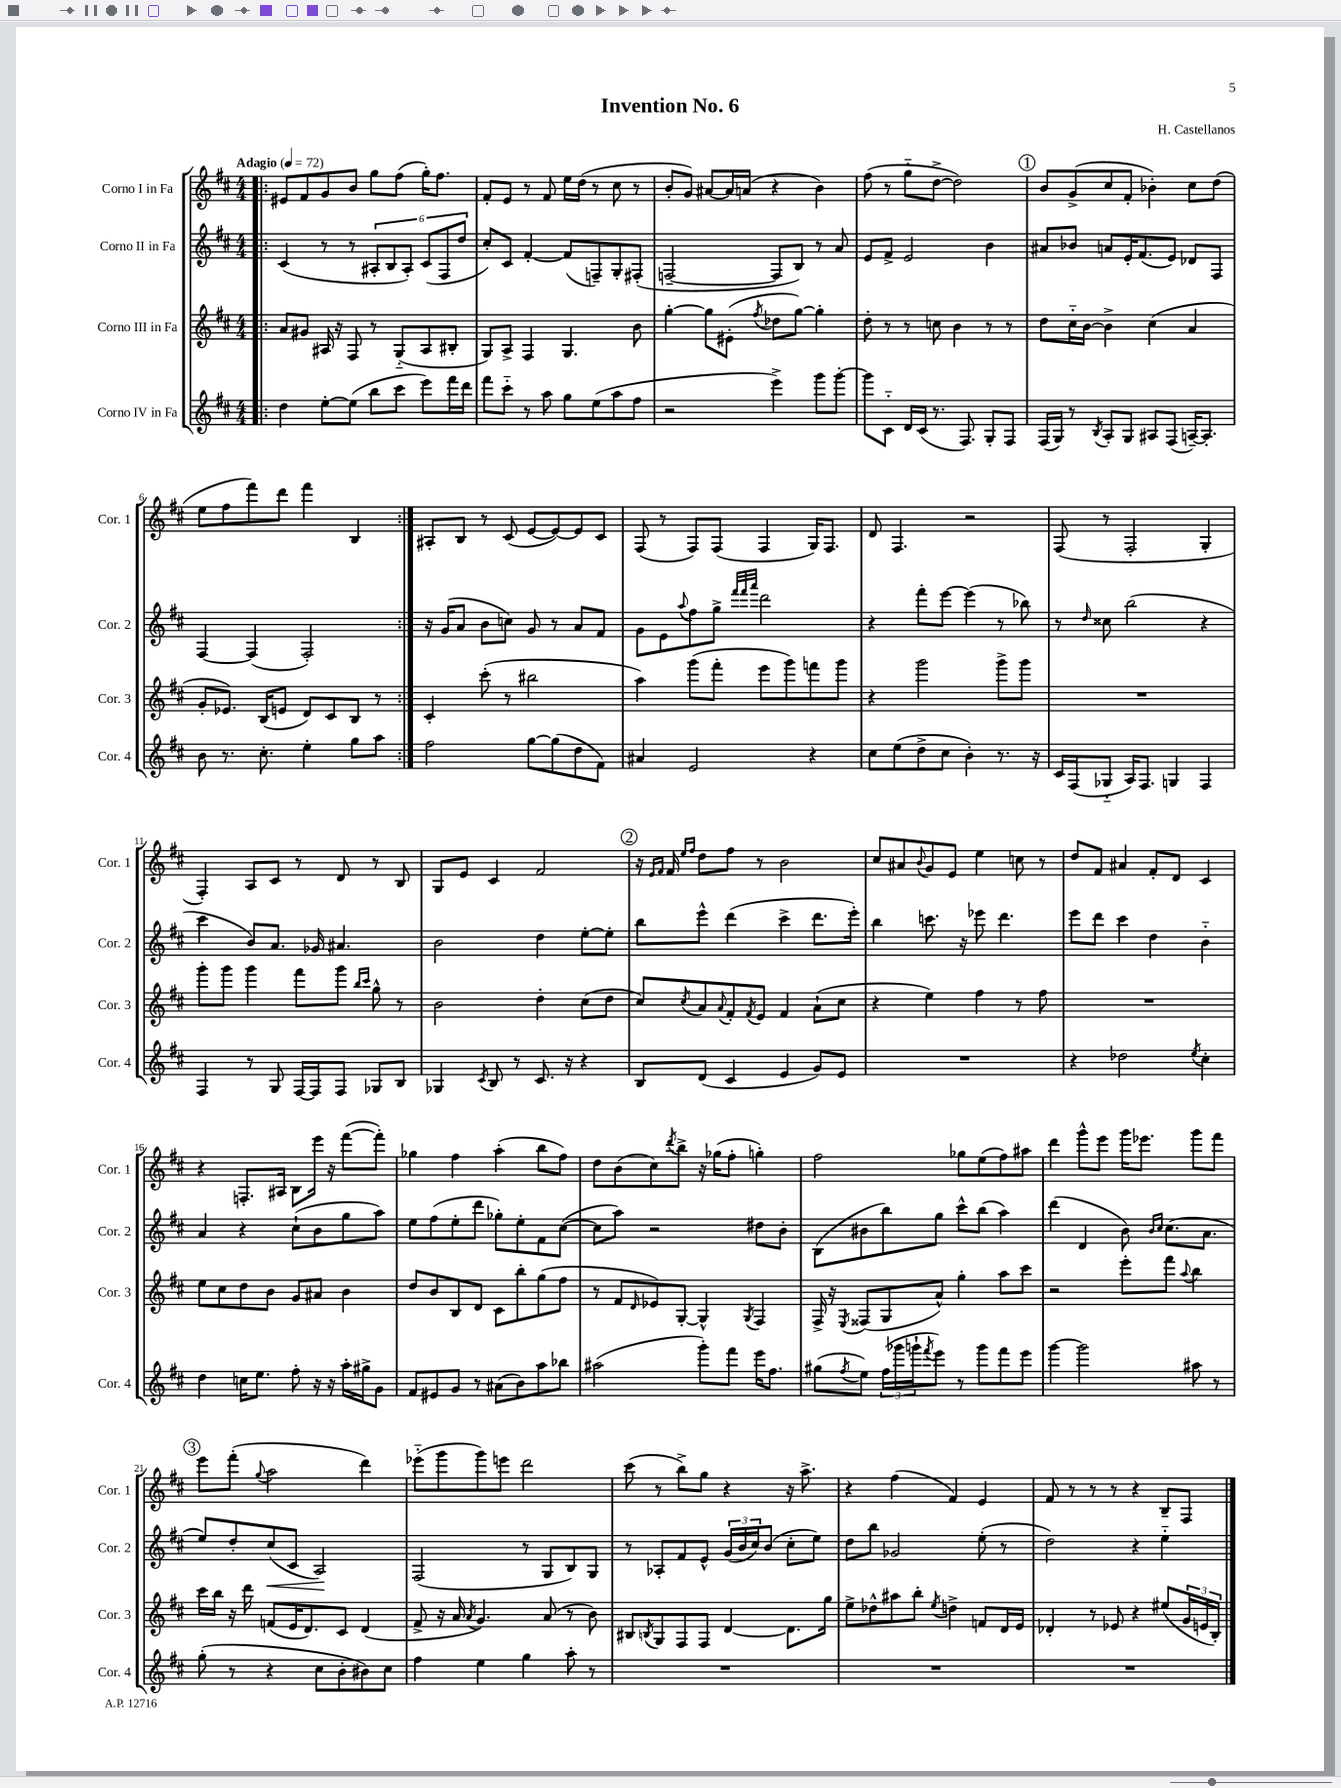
\header { title = "Invention No. 6" composer = "H. Castellanos" }
<<
\new StaffGroup <<
\new Staff = "s0" \with { instrumentName = "Corno I in Fa" shortInstrumentName = "Cor. 1" } {
    \clef treble \key d \major \numericTimeSignature \time 4/4 \tempo "Adagio" 4 = 72
    \repeat volta 2 { \bar ".|:" eis'8 fis'8 g'8 b'8 g''8 fis''8( g''16-.) fis''8. |
    fis'8-. e'8 r8 fis'8 e''16 d''16( r8 cis''8 r8 |
    b'8-. g'8) ais'8~ ais'16 a'16( r4 b'4) |
    fis''8( r8 g''8-_ d''8~-> d''2) |
    \mark \markup { \circle "1" } b'8 g'8->( cis''8 fis'8-. bes'4-.) cis''8 d''8( |
    e''8 fis''8 fis'''8) d'''8 fis'''4 b4 | }
    ais8-. b8 r8 cis'8( e'8~ e'8~) e'8 cis'8 |
    fis8( r8 fis8) fis8( fis4 g16) fis8. |
    d'8 fis4. r2 |
    fis8( r8 fis2-. g4-. |
    fis4-.) a8 cis'8 r8 d'8 r8 b8 |
    g8 e'8 cis'4 fis'2 |
    \mark \markup { \circle "2" } r16 \grace { e'16 fis'16 } fis'16 \grace { e''16 fis''16 } d''8 fis''8 r8 b'2 |
    cis''8 ais'8 \appoggiatura { b'8 } g'8 e'8 e''4 c''8 r8 |
    d''8 fis'8 ais'4 fis'8-. d'8 cis'4 |
    r4 f8.-. ais16 b8 e'''16 r16 fis'''8~( fis'''8-.) |
    ges''4 fis''4 a''4-.( b''8 fis''8) |
    d''8 b'8( cis''8) \acciaccatura { d'''8 } b''8-> r16 ges''16( fis''8-. g''4-.) |
    fis''2 ges''8 e''8( fis''8) ais''8 |
    d'''4 g'''8-^ e'''8 g'''16 ees'''8. g'''8 fis'''8 |
    \mark \markup { \circle "3" } e'''8 fis'''8-.( \appoggiatura { g''8 } a''2 d'''4) |
    ees'''8-_( g'''8 g'''8) e'''8 d'''2 |
    cis'''8( r8 b''8->) g''8 r4 r16 a''8.-> |
    r4 fis''4( fis'4) e'4 |
    fis'8 r8 r8 r8 r4 b8-- fis8 \bar "|." |
}
\new Staff = "s1" \with { instrumentName = "Corno II in Fa" shortInstrumentName = "Cor. 2" } {
    \clef treble \key d \major \numericTimeSignature \time 4/4
    \repeat volta 2 { \bar ".|:" cis'4( r8 r8 \tuplet 6/4 { ais8-. b8 ais8-.) cis'8( fis8 d''8 } |
    cis''8-.) cis'8 fis'4~-. fis'8( f8--) g8-. fis8-.( |
    f2~-- f8 b8) r8 a'8 |
    e'8 fis'8-> e'2 b'4 |
    \mark \markup { \circle "1" } ais'8 bes'8 a'8 e'16-. fis'8.( e'8) des'8 fis8 |
    fis4~ fis4( fis2-.) | }
    r16 g'16( a'8 b'8 c''8) g'8 r8 a'8 fis'8 |
    g'8 e'8 \appoggiatura { a''8 } fis''8 g''8-> \grace { fis'''32 fis'''32 a'''32 } d'''2 |
    r4 fis'''8-. e'''8~ e'''4( r8 bes''8) |
    r8 \grace { d''16 } cisis''8 b''2( r4 |
    cis'''4 b'8) a'8. ges'16 ais'4. |
    b'2 d''4 e''8~-. e''8-. |
    \mark \markup { \circle "2" } b''8 e'''8-^ d'''4( cis'''4-> d'''8. e'''16-.) |
    b''4 c'''8. r16 ees'''8 d'''4. |
    e'''8 d'''8 cis'''4 d''4 b'4-_ |
    a'4 r4 cis''8-!( b'8 g''8 a''8) |
    e''8 fis''8( e''8-. d'''8 ges''8-.) e''8-. fis'8 cis''8~( |
    cis''8 a''8) r2 dis''8 b'8-. |
    b8( bis'8 b''8) g''8 cis'''8-^ b''8( a''4) |
    d'''4( d'4 b'8) \grace { b'16 cis''16 } cis''8.( a'8. |
    \mark \markup { \circle "3" } e''8) d''8-. cis''8\<( cis'8 a2\!) |
    fis2( r8 g8 b8) g8 |
    r8 aes8-. fis'8 e'8-^ \tuplet 3/2 { g'16( b'16 cis''16) } b'8( cis''8-. e''8) |
    d''8 b''8 ges'2 e''8-.( r8 |
    d''2) r4 e''4-_ \bar "|." |
}
\new Staff = "s2" \with { instrumentName = "Corno III in Fa" shortInstrumentName = "Cor. 3" } {
    \clef treble \key d \major \numericTimeSignature \time 4/4
    \repeat volta 2 { \bar ".|:" a'8 gis'8 ais16 r16 fis8 r8 g8-_( ais8 bis8-. |
    g8) a8-> fis4 g4. b'8 |
    g''4~-. g''8 eis'8-.( \acciaccatura { fis''8 } des''8 g''8~) g''4-. |
    d''8-. r8 r8 c''8 b'4 r8 r8 |
    \mark \markup { \circle "1" } d''8 cis''16-_ b'16~ b'4-> cis''4( a'4 |
    g'8-. ees'8.) b16( e'8 d'8) cis'8 b8 r8 | }
    cis'4-. cis'''8-.( r8 bis''2 |
    a''4) g'''8( fis'''8-. e'''8 g'''8) f'''8 g'''8 |
    r4 g'''2 g'''8-> g'''8 |
    R1 |
    g'''8-. g'''8 g'''4 fis'''8 g'''8 \grace { b''16 cis'''16 } g''8-^ r8 |
    b'2 d''4-. cis''8( d''8 |
    \mark \markup { \circle "2" } cis''8) \acciaccatura { cis''8 } a'8 \appoggiatura { a'8 } fis'8-. \acciaccatura { fis'8 } e'8 fis'4 a'8-!( cis''8 |
    r4 e''4) fis''4 r8 fis''8 |
    R1 |
    e''8 cis''8 d''8 b'8 g'8 ais'8 b'4 |
    d''8 b'8 b8 d'8 cis'8 b''8-. g''8( fis''8 |
    r8 fis'8 \grace { d'16 } ees'8) g8~-. g4-^ \acciaccatura { g8 } fis4 |
    fis16-> r16 \acciaccatura { e8 } fisis8( g8 a'8-^) g''4-. a''8 cis'''8 |
    r2 e'''8-. fis'''8 \appoggiatura { a''8 } b''4 |
    \mark \markup { \circle "3" } cis'''16 b''16 r16 d'''16 f'8( e'16 d'8.) cis'8 d'4( |
    fis'8-> r16 a'16 \acciaccatura { a'8 } g'4.) a'8( r8 b'8) |
    bis8 \acciaccatura { b8 } g8 fis8 fis8 d'4~ d'8. g''16 |
    e''8-> des''8-^ ais''8 b''8-. \acciaccatura { e''8 } d''4-> f'8 d'16 e'16 |
    des'4-. r8 ees'8 r4 eis''8( \tuplet 3/2 { g'16 e'16 b16-.) } \bar "|." |
}
\new Staff = "s3" \with { instrumentName = "Corno IV in Fa" shortInstrumentName = "Cor. 4" } {
    \clef treble \key d \major \numericTimeSignature \time 4/4
    \repeat volta 2 { \bar ".|:" d''4 e''8~-. e''8( b''8 cis'''8 e'''8) fis'''16 d'''16 |
    fis'''8 cis'''8-_ r8 a''8 g''8 e''8( a''8 fis''8 |
    r2 e'''4->) g'''8 g'''8~-. |
    g'''8 cis'8-_ d'16 cis'16( r8. fis8.) g8-. fis8 |
    \mark \markup { \circle "1" } fis16( g16) r8 \acciaccatura { b8 } a8-. g8 ais8 fis8( a16~--) a8.-. |
    b'8 r8. cis''8.-. e''4-. g''8 a''8 | }
    fis''2 g''8~ g''8( d''8 fis'8) |
    ais'4 e'2 r4 |
    cis''8 e''8( d''8-> cis''8 b'4-.) r8. r16 |
    cis'16 fis16( ges8-_ a16) fis8. g4 fis4 |
    fis4 r8 g8 fis16~ fis16 fis8 ges8 b8 |
    ges4 \acciaccatura { cis'8 } b8 r8 cis'8. r16 r4 |
    \mark \markup { \circle "2" } b8 d'8( cis'4 e'4 g'8) e'8 |
    R1 |
    r4 des''2 \acciaccatura { e''8 } cis''4-. |
    d''4 c''16 e''8. fis''8-. r16 r16 a''16-. gis''16-> g'8 |
    fis'8 eis'8 g'8 r8 ais'8( b'8) a''8 bes''8 |
    ais''2( g'''8-.) fis'''8 e'''16 fis''8. |
    gis''8( \acciaccatura { fis''8 } e''8) \tuplet 3/2 { fis''16( ges'''16 g'''16-! } \acciaccatura { fis'''8 } e'''8) r8 g'''8 fis'''8 e'''8 |
    g'''4~ g'''2 ais''8 r8 |
    \mark \markup { \circle "3" } g''8-.( r8 r4 cis''8 b'8-. bis'8) cis''8 |
    fis''4 e''4 g''4 a''8-. r8 |
    R1 |
    R1 |
    R1 \bar "|." |
}
>>
>>
